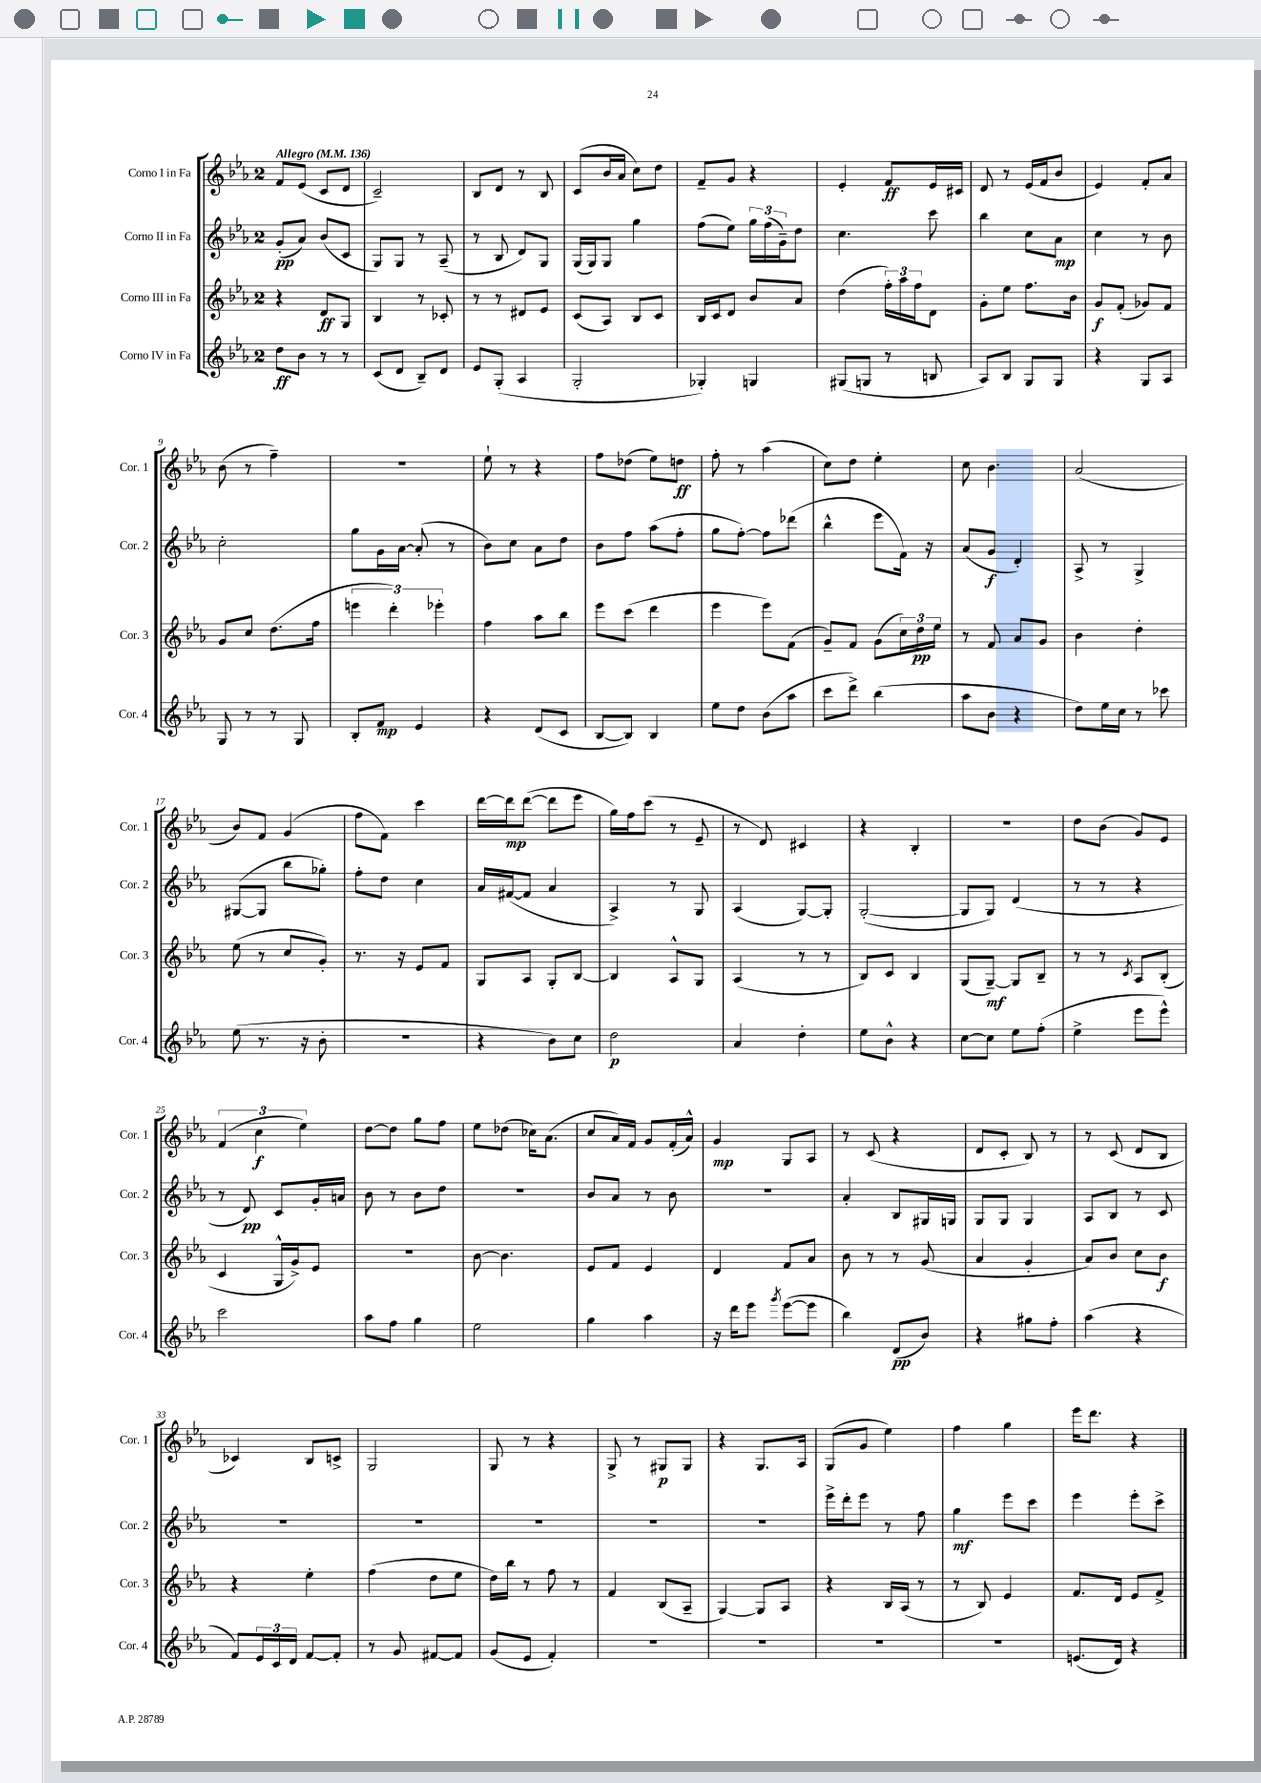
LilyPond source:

<<
\new StaffGroup <<
\new Staff = "s0" \with { instrumentName = "Corno I in Fa" shortInstrumentName = "Cor. 1" } {
    \clef treble \key ees \major \once \override Staff.TimeSignature.style = #'single-digit \time 2/4 \tempo "Allegro" 4 = 136
    f'8 ees'8( c'8 d'8 |
    c'2--) |
    bes8 d'8 r8 bes8 |
    c'8( bes'16 aes'16 c''8) d''8 |
    f'8-- g'8 r4 |
    ees'4-. f'8\ff ees'16 cis'16 |
    d'8 r8 ees'16( f'16 bes'8 |
    ees'4) f'8-. aes'8 |
    bes'8( r8 f''4--) |
    R2 |
    ees''8-! r8 r4 |
    f''8 des''8( ees''8) d''8\ff |
    f''8-. r8 aes''4( |
    c''8) d''8 ees''4-. |
    c''8 bes'4. |
    aes'2( |
    bes'8) f'8 g'4( |
    f''8 f'8) c'''4 |
    d'''16~ d'''16\mp d'''8~( d'''8 ees'''8 |
    g''16) f''16 c'''8( r8 ees'8-- |
    r8 d'8) cis'4 |
    r4 bes4-. |
    R2 |
    d''8 bes'8( g'8) ees'8 |
    \tuplet 3/2 { f'4( c''4\f ees''4) } |
    d''8~ d''8 g''8 f''8 |
    ees''8 des''8( ces''16) aes'8.( |
    c''8 aes'16) f'16 g'8 f'16-.( aes'16-^) |
    g'4\mp g8 aes8 |
    r8 c'8( r4 |
    d'8 c'8-. bes8) r8 |
    r8 c'8( d'8 bes8 |
    ces'4) bes8 c'8-> |
    g2 |
    g8 r8 r4 |
    g8-> r8 gis8\p gis8 |
    r4 g8. aes16 |
    g8( g'8 ees''4) |
    f''4 g''4 |
    ees'''16 d'''8. r4 \bar "|." |
}
\new Staff = "s1" \with { instrumentName = "Corno II in Fa" shortInstrumentName = "Cor. 2" } {
    \clef treble \key ees \major \once \override Staff.TimeSignature.style = #'single-digit \time 2/4
    g'8-.\pp( aes'8) bes'8( c'8 |
    g8) g8 r8 aes8--( |
    r8 bes8 d'8) g8 |
    g16( g16) g8 g''4 |
    f''8( ees''8) \tuplet 3/2 { g''16 f''16( g'16--) } d''8 |
    c''4. c'''8 |
    bes''4 c''8 aes'8\mp |
    c''4 r8 bes'8 |
    c''2-. |
    g''8 g'16 aes'16~ aes'8-.( r8 |
    bes'8) c''8 aes'8 d''8 |
    bes'8 f''8 aes''8( f''8-. |
    g''8 f''8~-.) f''8 des'''8( |
    bes''4-^ ees'''8 f'16) r16 |
    aes'8( g'8\f d'4-.) |
    aes8-> r8 g4-> |
    gis8~( gis8 bes''8 ges''8-.) |
    f''8-. d''8 c''4 |
    aes'16 fis'16~( fis'8 aes'4 |
    aes4->) r8 g8 |
    aes4( g8~) g8-. |
    g2~-.( |
    g8 g8) d'4( |
    r8 r8 r4 |
    r8 d'8\pp) c'8 g'16-. a'16 |
    bes'8 r8 bes'8 d''8 |
    R2 |
    bes'8 aes'8 r8 bes'8 |
    r2 |
    aes'4-. bes8 gis16 g16 |
    g8 g8 g4 |
    aes8 bes8 r8 c'8 |
    R2 |
    R2 |
    R2 |
    R2 |
    R2 |
    ees'''16-> d'''16-. ees'''8 r8 f''8 |
    g''4\mf ees'''8 c'''8 |
    ees'''4 ees'''8-. c'''8-> \bar "|." |
}
\new Staff = "s2" \with { instrumentName = "Corno III in Fa" shortInstrumentName = "Cor. 3" } {
    \clef treble \key ees \major \once \override Staff.TimeSignature.style = #'single-digit \time 2/4
    r4 d'8\ff g8 |
    bes4 r8 ces'8-. |
    r8 r8 dis'8 ees'8 |
    c'8( aes8) bes8 c'8 |
    bes16 c'16 d'8 bes'8 aes'8 |
    d''4( \tuplet 3/2 { f''16-.) aes''16 f''16 } d'8 |
    g'8-. ees''8 f''8. bes'16 |
    g'8\f f'8-.( ges'8) f'8 |
    g'8 c''8 d''8.( f''16 |
    \tuplet 3/2 { e'''4 d'''4-.) ees'''4-. } |
    f''4 aes''8 bes''8 |
    ees'''8 c'''8( d'''4 |
    ees'''4 ees'''8) f'8( |
    g'8--) f'8 g'8( \tuplet 3/2 { c''16) d''16\pp ees''16 } |
    r8 f'8 aes'8 g'8 |
    bes'4 d''4-. |
    ees''8( r8 c''8 g'8-.) |
    r8. r16 ees'8 f'8 |
    g8 aes8 g8-. bes8~ |
    bes4 aes8-^ g8 |
    aes4( r8 r8 |
    bes8) c'8 bes4 |
    g8( g8~--\mf) g8 bes8-- |
    r8 r8 \acciaccatura { c'8 } aes8 bes8-.( |
    c'4 g16-^ g'16->) ees'8 |
    R2 |
    bes'8~ bes'4. |
    ees'8 f'8 ees'4 |
    d'4 f'8 aes'8 |
    bes'8 r8 r8 g'8( |
    aes'4 g'4-. |
    aes'8) bes'8 c''8 bes'8\f |
    r4 ees''4-. |
    f''4( d''8 ees''8 |
    d''16) bes''16 r8 f''8 r8 |
    f'4 bes8( aes8-- |
    g4~) g8 aes8 |
    r4 bes16 aes16( r8 |
    r8 bes8) ees'4 |
    f'8. d'16 ees'8 f'8-> \bar "|." |
}
\new Staff = "s3" \with { instrumentName = "Corno IV in Fa" shortInstrumentName = "Cor. 4" } {
    \clef treble \key ees \major \once \override Staff.TimeSignature.style = #'single-digit \time 2/4
    d''8\ff bes'8 r8 r8 |
    c'8( d'8 bes8--) d'8 |
    ees'8 g8-.( aes4 |
    g2-. |
    ges4-.) g4 |
    gis8( g8 r8 b8 |
    aes8) bes8 g8 g8 |
    r4 g8 aes8 |
    g8 r8 r8 g8 |
    bes8-. f'8\mp ees'4 |
    r4 d'8( c'8 |
    bes8~ bes8) bes4 |
    ees''8 d''8 bes'8( aes''8 |
    c'''8 d'''8->) bes''4( |
    aes''8 bes'8 r4 |
    d''8) ees''16 c''16 r8 ces'''8 |
    ees''8( r8. r16 bes'8-. |
    R2 |
    r4 bes'8) c''8 |
    d''2\p |
    aes'4 d''4-. |
    ees''8 bes'8-^ r4 |
    c''8~ c''8 ees''8 f''8-.( |
    ees''4-> ees'''8 ees'''8-^) |
    c'''2 |
    aes''8 f''8 g''4 |
    ees''2 |
    g''4 aes''4 |
    r16 d'''16 ees'''8 \acciaccatura { g'''8 } ees'''8~( ees'''8 |
    bes''4) d'8\pp( bes'8) |
    r4 gis''8 f''8-. |
    aes''4( r4 |
    f'8) \tuplet 3/2 { ees'16 c'16 d'16 } f'8~ f'8-. |
    r8 g'8 fis'8~ fis'8 |
    g'8( ees'8 f'4-.) |
    R2 |
    R2 |
    R2 |
    R2 |
    e'8.( d'16) r4 \bar "|." |
}
>>
>>
